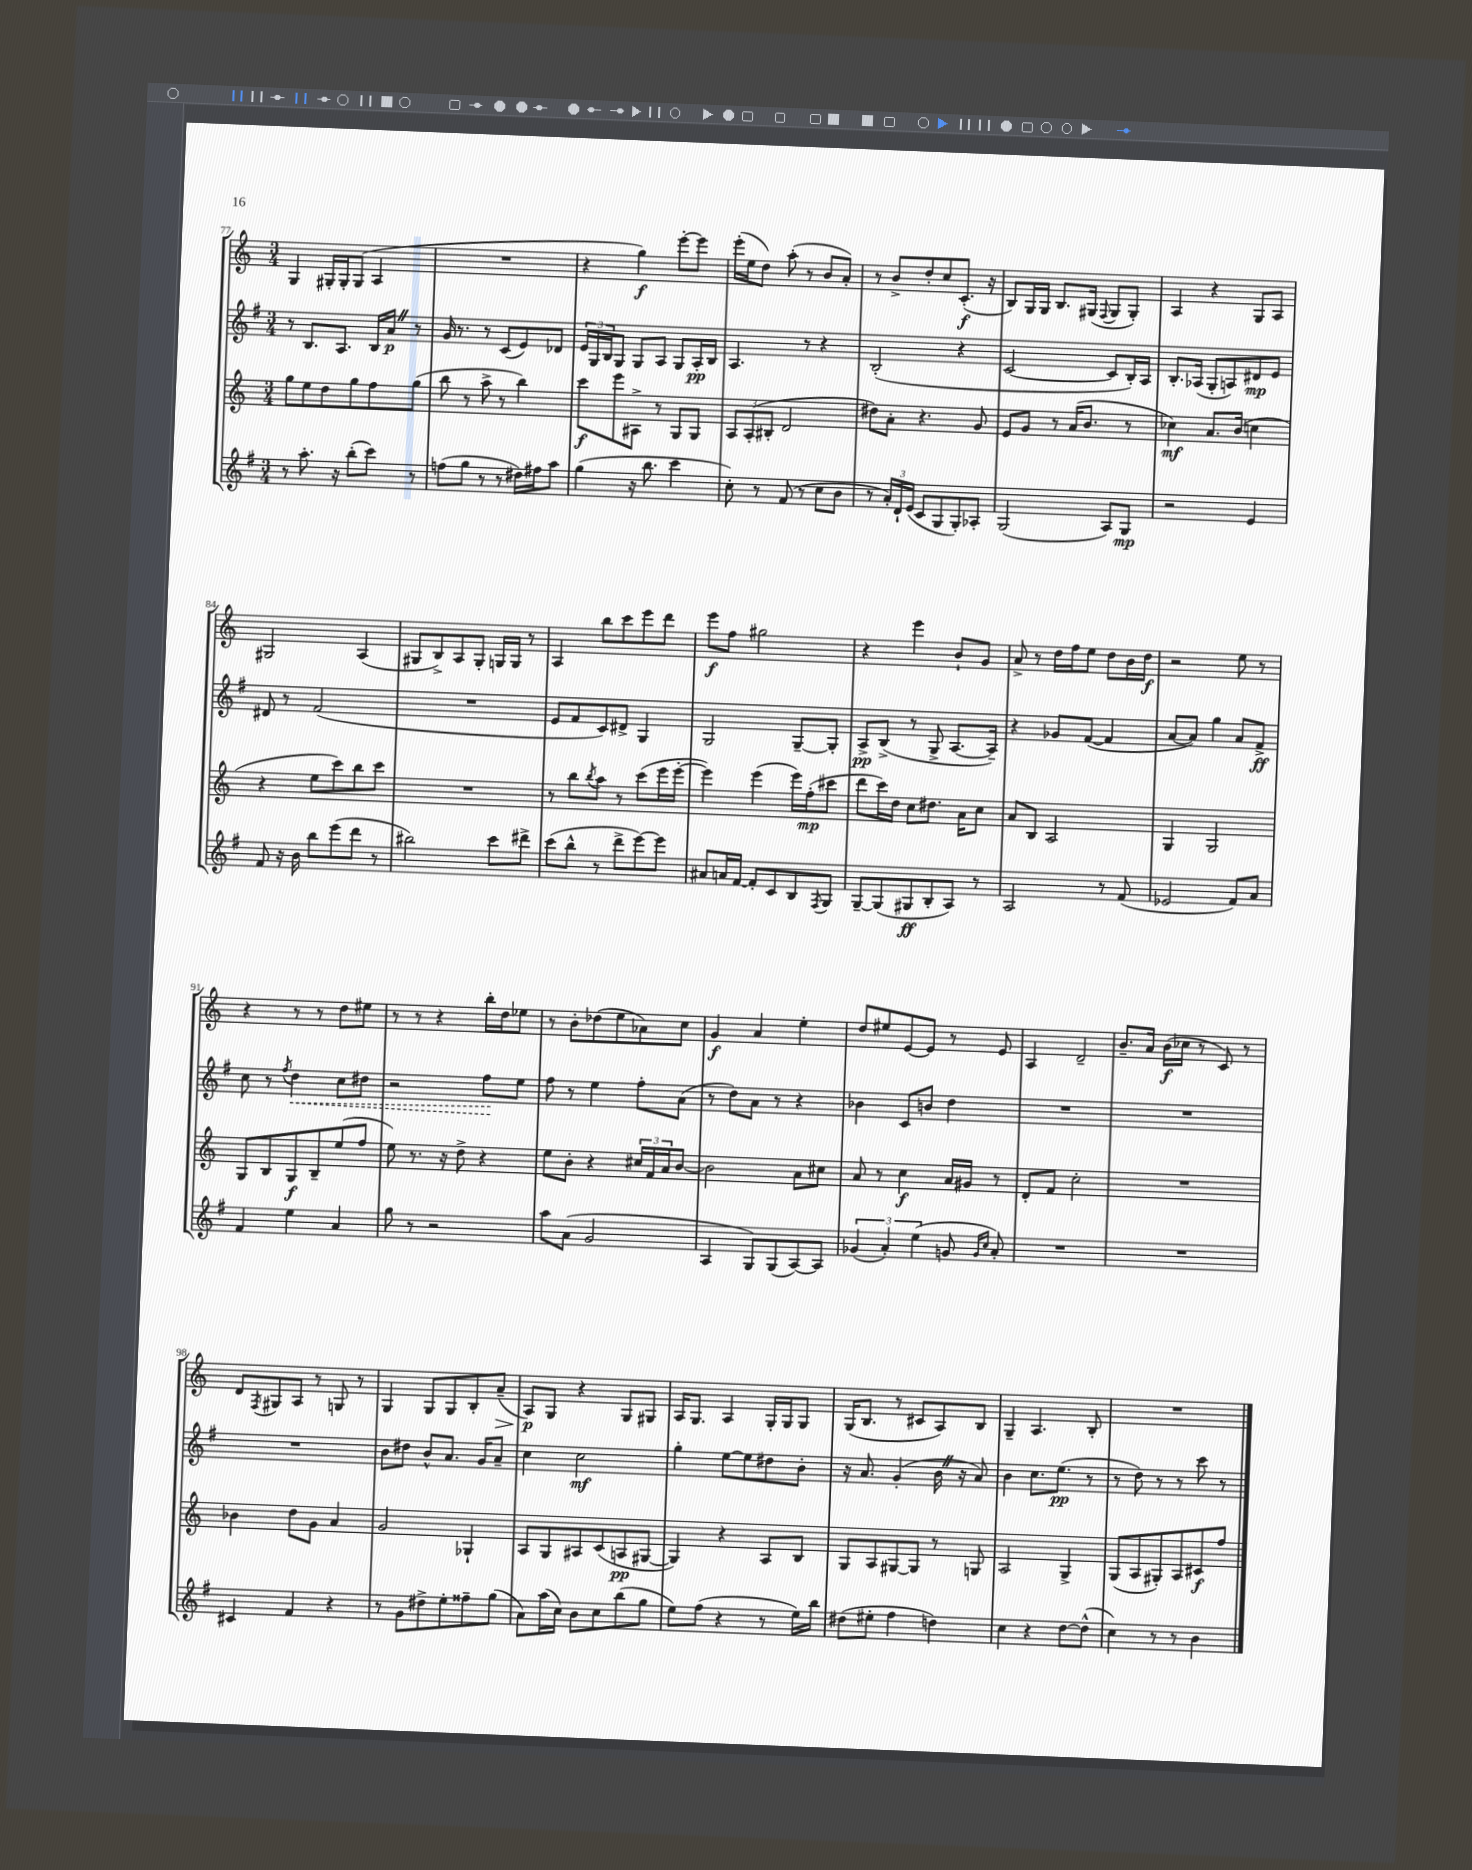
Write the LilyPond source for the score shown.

<<
\new StaffGroup <<
\new Staff = "s0" {
    \clef treble \key c \major \numericTimeSignature \time 3/4
    g4 gis16-. gis16-. gis8( a4 |
    R2. |
    r4 g''4\f) e'''8~-. e'''8 |
    e'''16-.( e''16 d''8) a''8-.( r8 b'8 a'8-.) |
    r8 b'8-> d''8-. c''8 c'8.-.\f( r16 |
    b8) g16 g16 b8. gis16( \appoggiatura { f8 } gis8 gis8-.) |
    a4 r4 g8 a8 |
    gis2 a4( |
    gis8 b8->) a8 gis8-. g16 g16 r8 |
    a4 b''8 c'''8 e'''8 d'''8 |
    e'''8\f f''8 gis''2 |
    r4 e'''4 b'8-! g'8 |
    a'8-> r8 d''16 f''16 e''8 d''8 b'16 d''16\f |
    r2 e''8 r8 |
    r4 r8 r8 d''8 eis''8 |
    r8 r8 r4 b''16-. d''16 ees''8 |
    r8 b'8-. des''8( e''8 aes'8) c''8 |
    g'4\f a'4 e''4-. |
    d''8 eis''8 e'8~ e'8 r8 e'8 |
    a4 d'2-- |
    b'8.-- a'16 b'16\f( ces''16 r8 c'8) r8 |
    d'8 \acciaccatura { f8 } gis8 a8 r8 g8 r8 |
    g4 g8 g8 b8-. a'8--\>( |
    a8\p\!) g8 r4 g8 gis8 |
    a16 g8. a4 g16-. g16 g8 |
    g16( b8. r8 cis'8 a8) b8 |
    g4-- a4. b8-. |
    R2. \bar "|." |
}
\new Staff = "s1" {
    \clef treble \key g \major \numericTimeSignature \time 3/4
    r8 b8. a8. b16 a'16\p \once \override BreathingSign.text = \markup { \musicglyph "scripts.caesura.straight" } \breathe r8 |
    g'16 r8. r8 c'8( e'8) des'8 |
    \tuplet 3/2 { e'16 g16 b16 } g8 g8 a8 g8 a16-.\pp b16 |
    a4. r8 r4 |
    b2-.( r4 |
    c'2~ c'8 b16-.) a16 |
    b8.-. aes16( g8-. a8) dis'8\mp e'8 |
    dis'8 r8 fis'2( |
    R2. |
    e'8 fis'8 c'8) dis'8-> g4 |
    g2 g8~-- g8-. |
    a8->\pp b8->( r8 g8-> a8.~ a16--) |
    r4 ges'8 fis'8~( fis'4 |
    a'8~ a'8) g''4 a'8 fis'8->\ff |
    c''8 r8 \acciaccatura { fis''8 } \once \override Hairpin.style = #'dashed-line d''4\< c''8 dis''8 |
    r2 fis''8\! e''8 |
    fis''8 r8 e''4 fis''8-. a'8( |
    r8 d''8) a'8 r8 r4 |
    bes'4 c'8 b'8 d''4 |
    R2. |
    R2. |
    R2. |
    b'8 dis''8 b'8-^ a'8. g'16 a'8-- |
    c''4 c''2\mf |
    g''4-. e''8~ e''8 dis''8 b'8-. |
    r16 a'8. g'4-.( b'16 \once \override BreathingSign.text = \markup { \musicglyph "scripts.caesura.straight" } \breathe r16 a'8) |
    b'4 c''8. e''8.\pp( r8 |
    r8 d''8) r8 r8 c'''8 r8 \bar "|." |
}
\new Staff = "s2" {
    \clef treble \key c \major \numericTimeSignature \time 3/4
    g''8 e''8 d''8 g''8 f''8 g''8( |
    b''8 r8 a''8-> r8 b''4) |
    c'''8\f e'''8 ais8-> r8 g8 g8 |
    \tuplet 3/2 { a8 a8-.( bis8-. } d'2 |
    dis''8) a'8-. r4. g'8 |
    e'8 g'8 r8 a'16( b'8. r8 |
    ces''4\mf) a'8. b'16( c''4 |
    r4 e''8 c'''8) b''8 c'''8 |
    R2. |
    r8 b''8 \acciaccatura { b''8 } a''8 r8 c'''8( e'''16 e'''16~-. |
    e'''4) e'''4( e'''16) f''16-.\mp( cis'''8 |
    d'''8 c'''16) d''16 c''8 dis''8. a'16 c''8 |
    a'8 b8 a2 |
    g4 g2 |
    g8 b8 g8\f b8-- e''8( f''8 |
    e''8) r8. r16 d''8-> r4 |
    e''8 b'8-. r4 \tuplet 3/2 { cis''16 f'16 a'16 } b'8~ |
    b'2 a'8 cis''8 |
    a'8 r8 c''4\f a'16 gis'16 r8 |
    d'8-. f'8 c''2-. |
    R2. |
    bes'4 d''8 g'8 a'4 |
    g'2 ges4-! |
    a8 g8 ais8 c'8( a8\pp gis8~ |
    gis4) r4 a8 b8 |
    g8 a8 gis8~ gis8 r8 g8 |
    a2 g4-> |
    g8( a8 gis8-.) a8 cis'8\f f''8 \bar "|." |
}
\new Staff = "s3" {
    \clef treble \key g \major \numericTimeSignature \time 3/4
    r8 a''8.-. r16 b''8-.( c'''8) r8 |
    f''8( g''8 r8 r8 dis''16) fis''16 a''8 |
    g''4( r16 b''8. c'''4 |
    c''8-.) r8 fis'8( r8 c''8 b'8 |
    r8 \tuplet 3/2 { a'16-.) d'16-! e'16( } c'8 g8 g8-.) aes8-. |
    g2( a8) g8\mp |
    r2 e'4 |
    fis'8 r16 b'16 b''8 e'''8( d'''8 r8 |
    bis''2) c'''8 dis'''8-> |
    c'''8( b''8-^ r8 d'''8-> e'''8~) e'''8 |
    ais'8 a'16 fis'16~ fis'8-. c'8 b8 \acciaccatura { fis8 } g8 |
    g8~-- g8( gis8\ff b8-. a8) r8 |
    a2 r8 fis'8( |
    ees'2 fis'8) a'8 |
    fis'4 e''4 a'4 |
    g''8 r8 r2 |
    a''8 a'8( g'2 |
    a4 g8) g8( a8~) a8 |
    \tuplet 3/2 { ges'4( a'4-.) e''4( } g'8 \grace { g'16 c''16 } a'8-.) |
    R2. |
    R2. |
    cis'4 fis'4 r4 |
    r8 g'8 dis''8-> e''8-. fisis''8-- g''8( |
    a'8) a''16( c''16) b'8 c''8 b''8( g''8 |
    e''8) fis''8( r4 r8 e''16) b''16 |
    dis''8( eis''8-. fis''4 d''4) |
    c''4 r4 d''8~ d''8-^( |
    c''4) r8 r8 b'4 \bar "|." |
}
>>
>>
